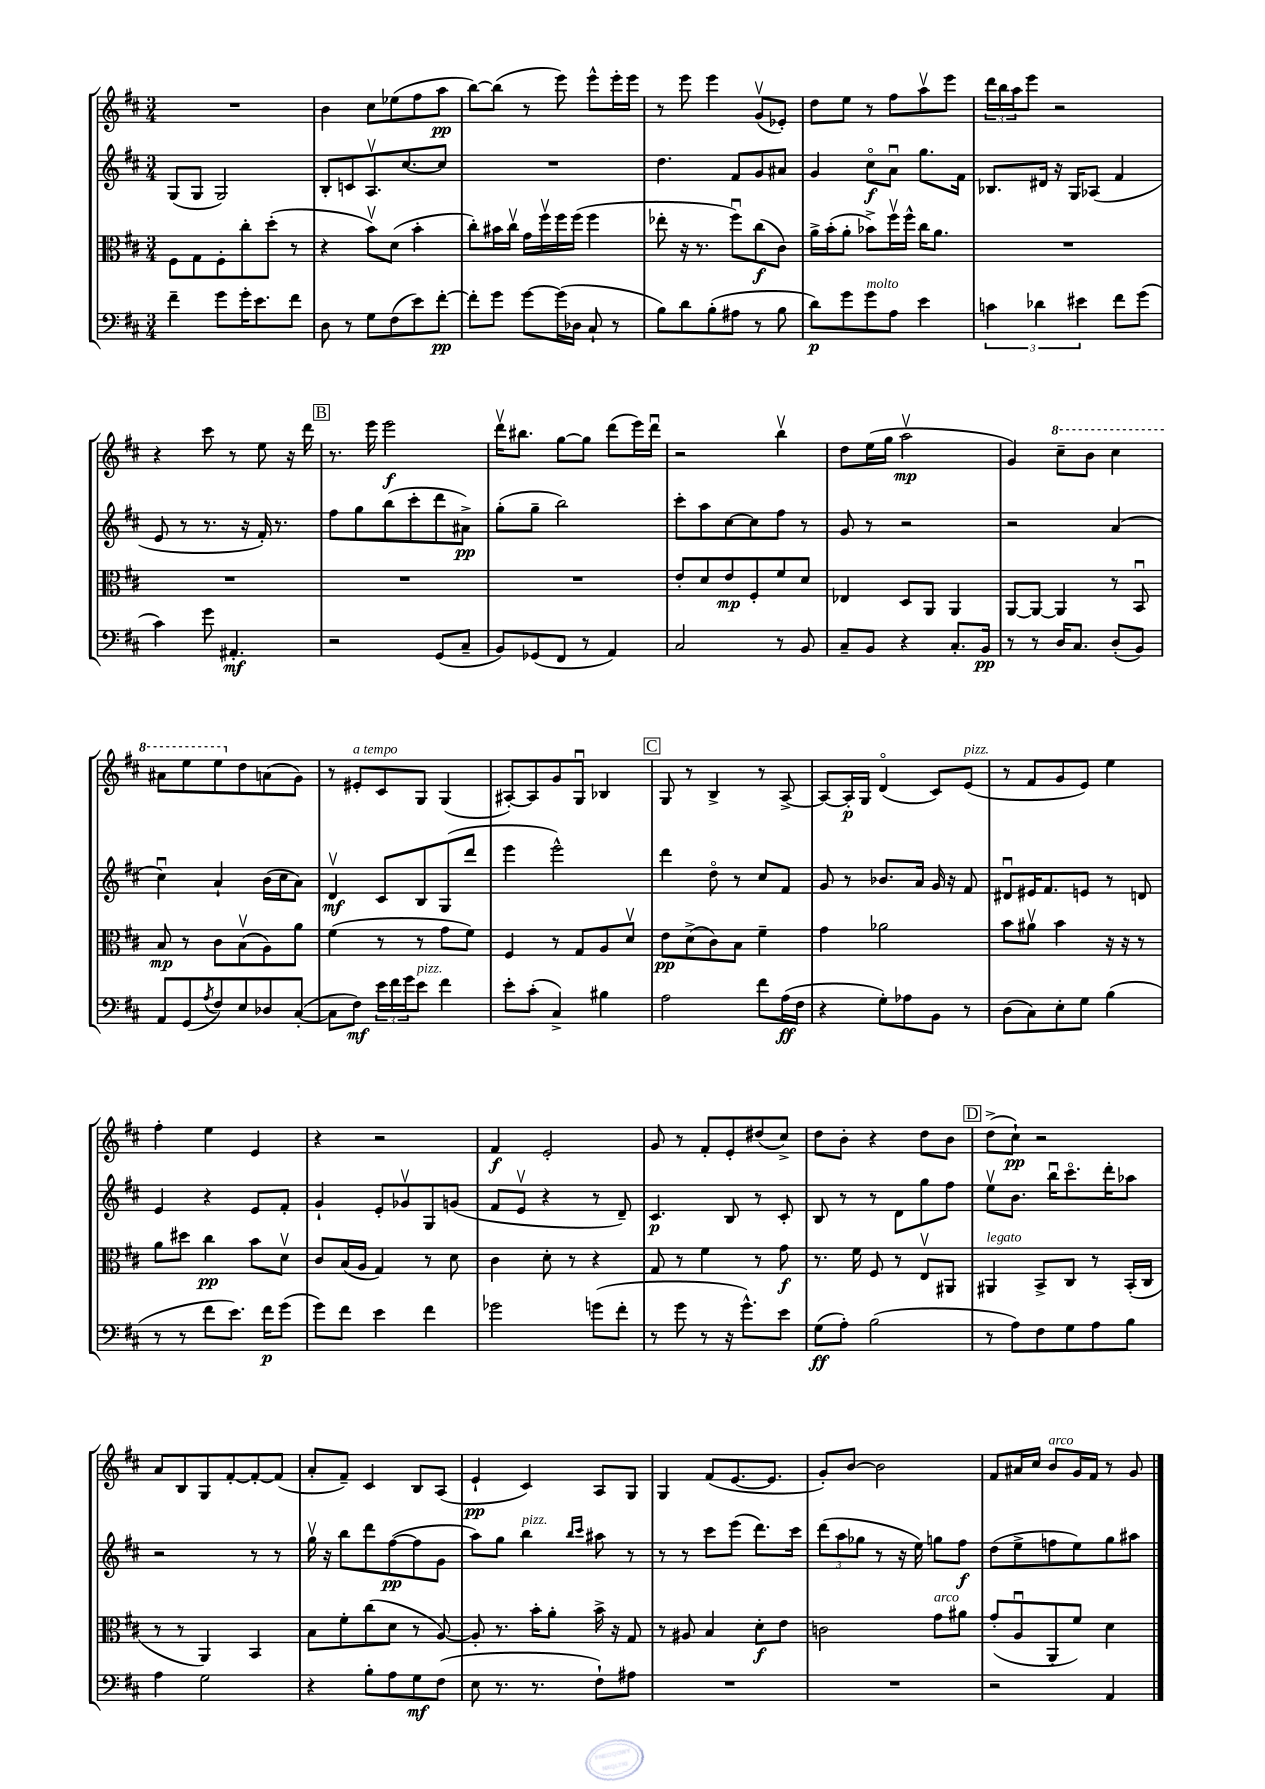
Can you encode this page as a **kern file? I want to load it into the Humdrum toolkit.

**kern	**kern	**kern	**kern
*staff4	*staff3	*staff2	*staff1
*clefF4	*clefC3	*clefG2	*clefG2
*k[f#c#]	*k[f#c#]	*k[f#c#]	*k[f#c#]
*M3/4	*M3/4	*M3/4	*M3/4
4f#~	8F#	(8G	2.r
.	8G	8G	.
8g	8F#'	2G)	.
16g'	8cc#'	.	.
8.e	.	.	.
.	(8dd'	.	.
8f#	8r	.	.
=	=	=	=
8D	4r	8B'	4b
8r	.	8c	.
8G	8bv)	8.Av	8cc#
(8F#	(8d	.	(8ee-
.	.	[8.cc#	.
8e)	4b'	.	8ff#
[8f#'	.	8cc#]	8aa
=	=	=	=
8f#']	8cc#')	2.r	[8bb)
8g	16b#	.	(8bb]
.	16cc#v	.	.
[8g	16g	.	8r
.	16ff#v	.	.
(16g]	16ff#	.	8eee)
16D-	(16ff#	.	.
8C#`	4ff#	.	8eee^^
8r	.	.	16eee'
.	.	.	16eee
=	=	=	=
8B)	8ee-'	4.dd	8r
8d	16r	.	8eee
.	8.r	.	.
(8B'	.	.	4eee
8A#	8ff#u)	8f#	.
8r	(8cc#	8g	(8gv
8B	8c#)	8a#	8e-')
=	=	=	=
8d)	16a^	4g	8dd
.	(16b'	.	.
8g	8a'	.	8ee
8g	8b-^)	8cc#o	8r
8A	16ff#v	8au	8ff#
.	16ff#^^	.	.
4e	16cc#	8.gg	8aav
.	8.a	.	.
.	.	.	8eee
.	.	16f#	.
=	=	=	=
6c	2.r	8.B-	24ddd
.	.	.	24bb
.	.	.	24aa
.	.	.	8eee
6d-	.	.	.
.	.	16d#	.
.	.	16r	2r
.	.	16G	.
6e#	.	.	.
.	.	(8A-	.
8f#	.	4f#	.
(8g	.	.	.
=	=	=	=
4c#)	2.r	8e	4r
.	.	8r	.
8g	.	8.r	8ccc#
4.AA#'	.	.	8r
.	.	16r	.
.	.	16f#')	8ee
.	.	8.r	.
.	.	.	16r
.	.	.	16ddd
=	=	=	=
2r	2.r	8ff#	8.r
.	.	8gg	.
.	.	.	16eee
.	.	(8bb	2eee
.	.	8ccc#'	.
(8GG	.	8ddd	.
8C#~	.	8a#^)	.
=	=	=	=
8BB)	2.r	(8gg'	16dddv
.	.	.	8.bb#
(8GG-	.	8gg~	.
8FF#	.	2bb)	[8gg
8r	.	.	8gg]
4AA)	.	.	(8ddd
.	.	.	16eee)
.	.	.	16dddu
=	=	=	=
2C#	8e'	8ccc#'	2r
.	8d	8aa	.
.	8e	[8cc#	.
.	8F#'	8cc#]	.
8r	8f#	8ff#	4bbv
8BB	8d	8r	.
=	=	=	=
8C#~	4E-	8g	8dd
8BB	.	8r	(16ee
.	.	.	16gg
4r	8D	2r	2aav
.	8AA	.	.
8.C#'	4AA	.	.
16BB	.	.	.
=	=	=	=
8r	[8AA	2r	4g)
8r	8AA_	.	.
16D	4AA]	.	8ccc#~
8.C#	.	.	.
.	.	.	8bb
(8D'	8r	(4a	4ccc#
8BB)	8BBu	.	.
=	=	=	=
8AA	8B	4cc#u)	8aa#
(8GG	8r	.	8eee
8qA	.	.	.
8F#)	8c#	4a`	8eee
8E	(8Bv	.	8dd
8D-	8A)	(16b	(8a
.	.	16cc#	.
([8C#'	8a	8a)	8g)
=	=	=	=
8C#]	(4f#	4dv	8r
8F#)	.	.	8e#'
24e	8r	8c#	8c#
24f#	.	.	.
24g	.	.	.
8e	8r	8B	8G
4f#	8g	(8G	(4G
.	8f#)	8ddd	.
=	=	=	=
8e'	4F#	4eee	[8A#')
(8c#'	.	.	8A#]
4C#^)	8r	2eee^^)	8g
.	8G	.	8Gu
4B#	8A	.	4B-
.	8dv	.	.
=	=	=	=
2A	8e	4ddd	8G
.	(8d^	.	8r
.	8c#)	8ddo	4B^
.	8B	8r	.
8f#	4f#~	8cc#	8r
(16A	.	8f#	[8A^
16F#	.	.	.
=	=	=	=
4r	4g	8g	8A_
.	.	8r	16A']
.	.	.	16G
8G')	2a-	8.b-	(4do
8A-	.	.	.
.	.	16a	.
8BB	.	16g	8c#)
.	.	16r	.
8r	.	8f#	(8e
=	=	=	=
(8D	8b	8d#u	8r
8C#)	8a#v	16e#	8f#
.	.	8.f#	.
8E'	4b	.	8g
8G	.	8e	8e)
(4B	16r	8r	4ee
.	16r	.	.
.	8r	8d	.
=	=	=	=
8r	8a	4e	4ff#'
8r	8dd#	.	.
8f#	4cc#	4r	4ee
8.e)	.	.	.
.	8b	8e	4e
16f#	.	.	.
(8g	8dv	8f#'	.
=	=	=	=
8g)	8c#	4g`	4r
8f#	(16B	.	.
.	16A	.	.
4e	4G)	8e'	2r
.	.	8g-v	.
4f#	8r	8G	.
.	8d	(8g	.
=	=	=	=
2g-	4c#	8f#	4f#
.	.	8ev	.
.	8d'	4r	2e'
.	8r	.	.
(8g	4r	8r	.
8f#'	.	8d~)	.
=	=	=	=
8r	8G	4.c#	8g
8g	8r	.	8r
8r	4f#	.	8f#'
16r	.	8B	8e'
8.g^^)	.	.	.
.	8r	8r	(8dd#
8e	8g	8c#'	8cc#^)
=	=	=	=
(8G	8.r	8B	8dd
8A')	.	8r	8b'
.	16f#	.	.
(2B	8F#	8r	4r
.	8r	8d	.
.	8Ev	8gg	8dd
.	8AA#	8ff#	8b
=	=	=	=
8r	4AA#	8eev	(8dd^
8A)	.	8.b	8cc#`)
8F#	8BB^	.	2r
.	.	16bbu	.
8G	8C#	8.ccc#o	.
8A	8r	.	.
.	.	16ddd'	.
8B	(16BB'	8aa-	.
.	16C#	.	.
=	=	=	=
4A	8r	2r	8a
.	8r	.	8B
2G	4AA)	.	8G
.	.	.	[8f#'
.	4BB	8r	8f#'_
.	.	8r	(8f#]
=	=	=	=
4r	8B	16ggv	8a'
.	.	16r	.
.	8f#'	8bb	8f#~)
8B'	(8cc#	8ddd	4c#
8A	8d	([8ff#	.
8G	8r	8ff#]	8B
(8F#	[8A)	8g	(8A
=	=	=	=
8E	8A']	8aa)	4e`
8.r	8.r	8gg	.
.	.	4bb	4c#)
8.r	16b'	.	.
.	8a'	.	.
.	.	16qqbb	.
.	.	16qqccc#	.
8F#`)	16b^	8aa#	8A
.	16r	.	.
8A#	8G	8r	8G
=	=	=	=
2.r	8r	8r	4G
.	8A#	8r	.
.	4B	8ccc#	(8f#
.	.	(8eee	[8.e
.	8d'	8.ddd)	.
.	.	.	8.e]
.	8e	.	.
.	.	16ccc#	.
=	=	=	=
2.r	2c	(12ddd	8g')
.	.	12aa	.
.	.	.	[8b
.	.	12gg-	.
.	.	8r	2b]
.	.	16r	.
.	.	16ee)	.
.	8g	8gg	.
.	8a#	8ff#	.
=	=	=	=
2r	(8g'	(8dd	8f#
.	8Au	8ee^	16a#
.	.	.	16cc#
.	8AA'	8ff	8b
.	8f#)	8ee)	16g
.	.	.	16f#
4AA	4d	8gg	8r
.	.	8aa#	8g
==	==	==	==
*-	*-	*-	*-
